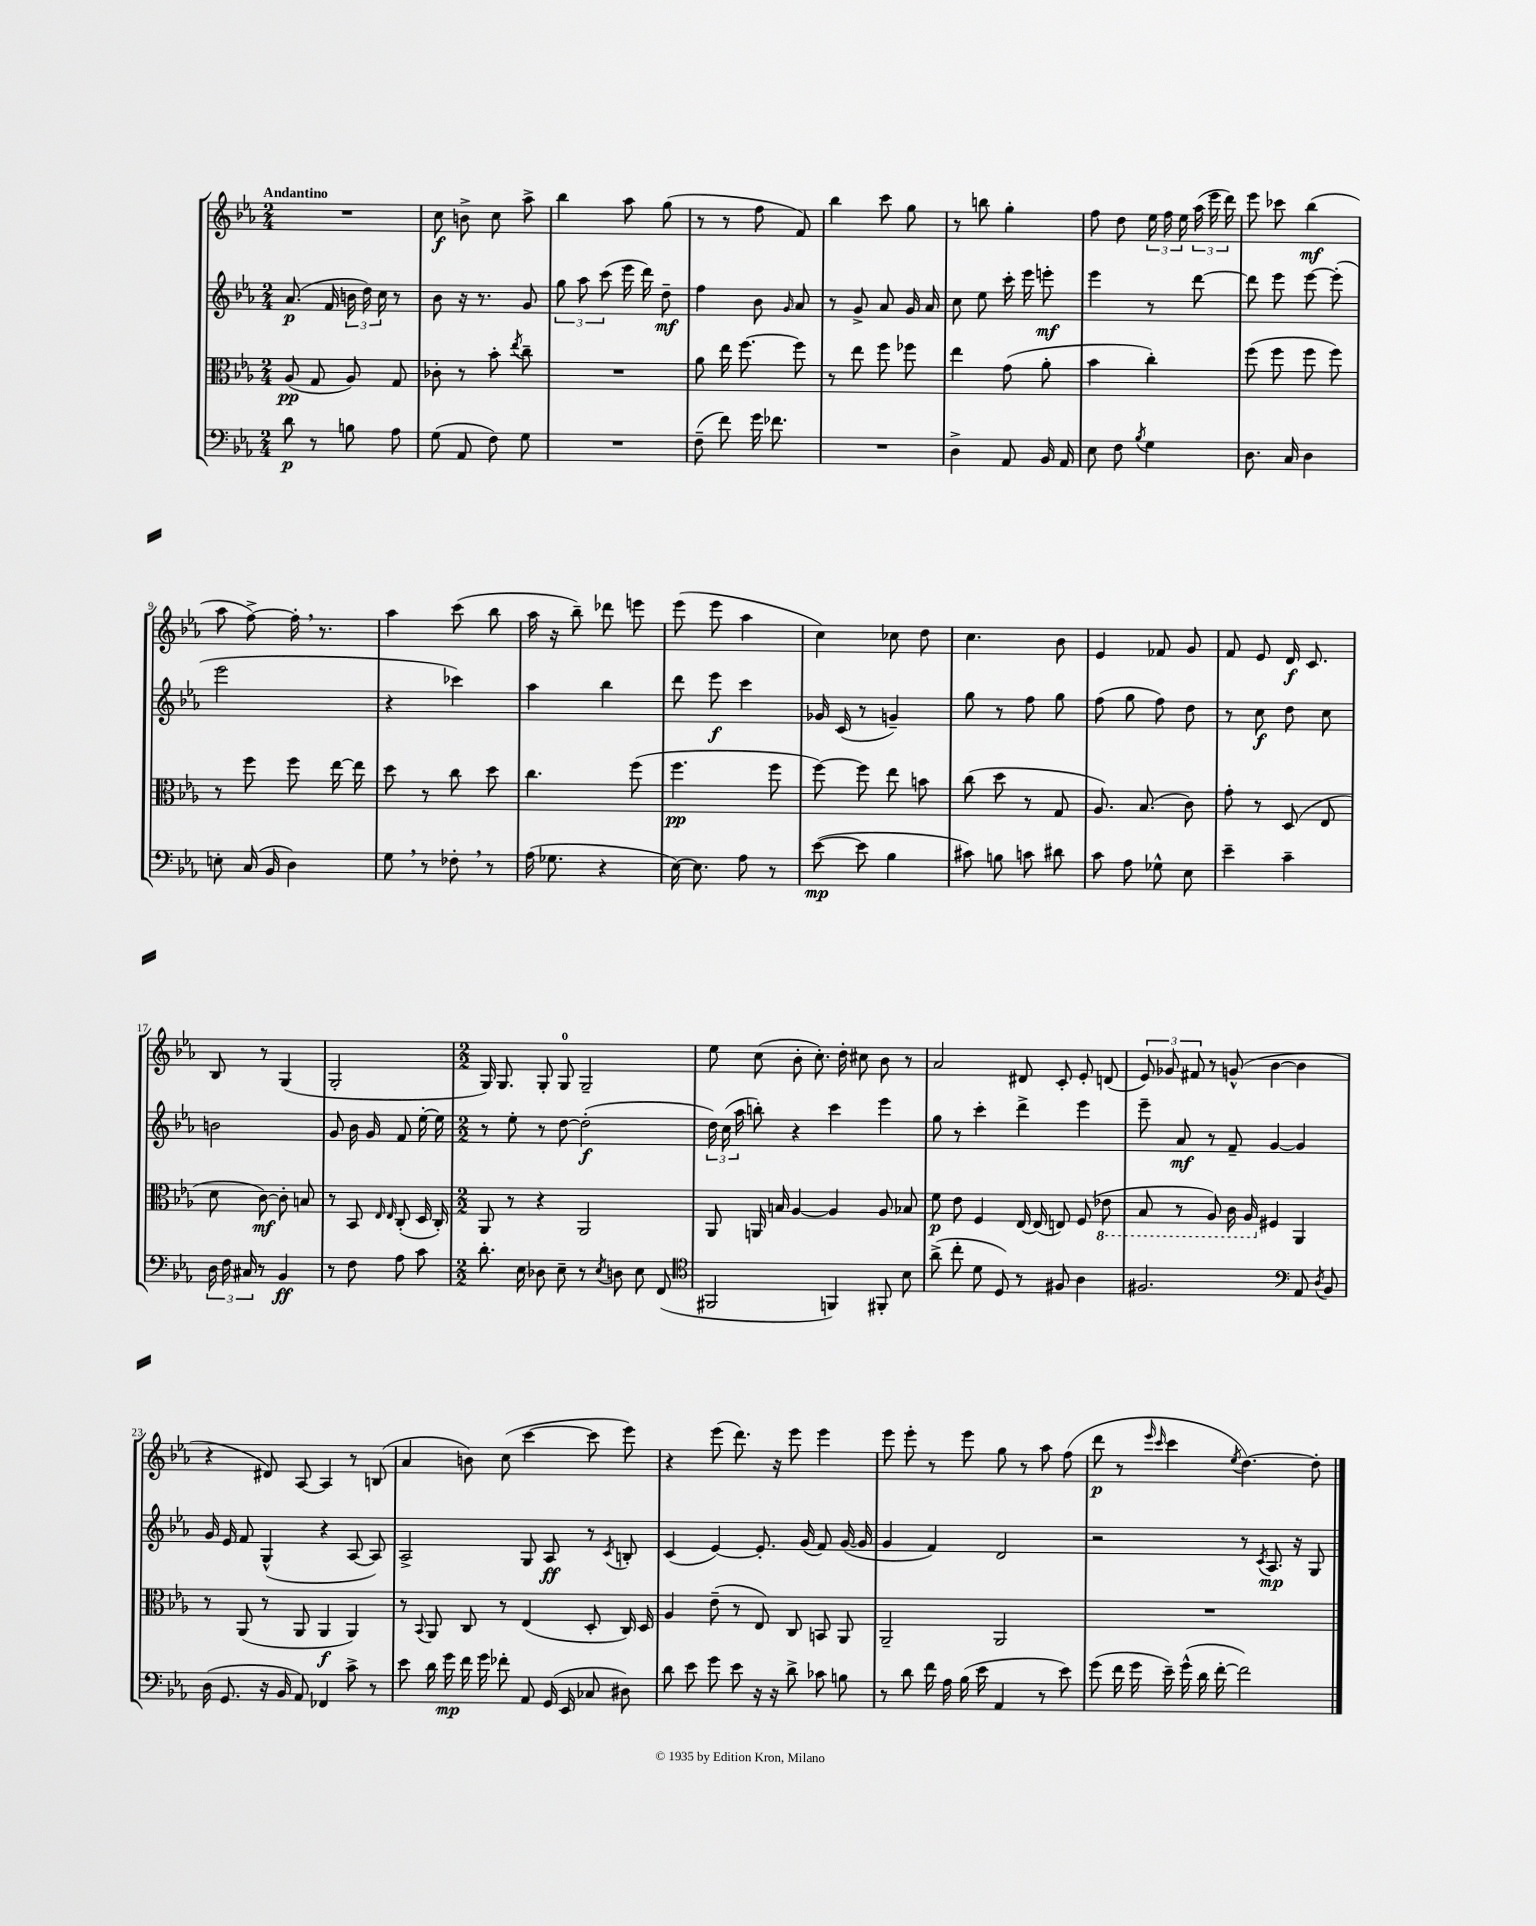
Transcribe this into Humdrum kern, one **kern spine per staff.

**kern	**kern	**kern	**kern
*staff4	*staff3	*staff2	*staff1
*clefF4	*clefC3	*clefG2	*clefG2
*k[b-e-a-]	*k[b-e-a-]	*k[b-e-a-]	*k[b-e-a-]
*M2/4	*M2/4	*M2/4	*M2/4
8d\	(8A-/	(8.a-/	2r
8r	8G/	.	.
.	.	16f/	.
8B\	8A-/)	24b\	.
.	.	24dd\)	.
.	.	24cc\	.
8A-\	8G/	8r	.
=	=	=	=
(8G\	8c-'\	8b-\	8cc\
8AA-/	8r	16r	8b^\
.	.	8.r	.
8F\)	8b-'\	.	8cc\
.	8qee-/	.	.
8G\	8cc~\	8g/	8aa-^\
=	=	=	=
2r	2r	12gg\	4bb-\
.	.	12aa-\	.
.	.	(12ccc\	.
.	.	16eee-\	8aa-\
.	.	16ddd\)	.
.	.	8dd~\	(8gg\
=	=	=	=
(8F~\	8a-\	4ff\	8r
8f\)	16ee-\	.	8r
.	[8.ff\	.	.
16g\	.	8b-\	8ff\
8.f-\	.	.	.
.	.	16qqg/	.
.	8ff\]	8a-/	8f/)
=	=	=	=
2r	8r	8r	4bb-\
.	8ee-\	8g^/	.
.	8ff\	8a-/	8ccc\
.	8ff-\	16g/	8gg\
.	.	16a-/	.
=	=	=	=
4D^\	4ee-\	8cc\	8r
.	.	8ee-\	8bb\
8AA-/	(8g\	16ccc'\	4gg'\
.	.	16eee-\	.
16BB-/	8a-'\	8eee'\	.
16AA-/	.	.	.
=	=	=	=
8E-\	4b-\	4eee-\	8ff\
8F\	.	.	8dd\
8qB-/	.	.	.
4G\	4cc'\)	8r	24ee-\
.	.	.	24ff\
.	.	.	24ee-\
.	.	[8ddd\	(24aa-\
.	.	.	24eee-\
.	.	.	24ddd\)
=	=	=	=
8.D\	(8ff\	8ddd\]	8eee-\
.	8ff\	8eee-\	8ccc-\
16C/	.	.	.
4D\	8ff\	[8eee-\	(4bb-\
.	8ff\)	(8eee-'\]	.
=	=	=	=
8E'\	8r	2eee-\	8aa-\
(16C/	8ff\	.	[8ff^\)
16BB-/	.	.	.
4D\)	8ff\	.	16ff'\]
.	.	.	8.r
.	[16ee-\	.	.
.	16ee-\]	.	.
=	=	=	=
8G\	8dd\	4r	4aa-\
8r	8r	.	.
8F-'\	8cc\	4ccc-\)	(8ccc\
8r	8dd\	.	8bb-\
=	=	=	=
(16A-\	4.cc\	4aa-\	16aa-\
8.G-\	.	.	16r
.	.	.	8bb-~\)
4r	.	4bb-\	8ddd-\
.	(8ff\	.	8eee\
=	=	=	=
[16E-\)	4.ff\	8ddd\	(8eee-\
8.E-\]	.	.	.
.	.	8eee-\	8eee-\
8A-\	.	4ccc\	4aa-\
8r	8ff\	.	.
=	=	=	=
([8e-\	[8ff\)	16g-/	4cc\)
.	.	(16c/	.
8e-\]	8ff\]	8r	.
4B-\	8ee-\	4g~/)	8cc-\
.	8b\	.	8dd\
=	=	=	=
8c#\)	(8cc\	8gg\	4.cc\
8B\	8dd\	8r	.
8c\	8r	8ff\	.
8d#\	8G/	8gg\	8b-\
=	=	=	=
8c\	8.A-/)	(8ff\	4e-/
8A-\	.	8gg\	.
.	(8.B-/	.	.
8G-^^\	.	8ff\)	8f-/
8E-\	8c\)	8dd\	8g/
=	=	=	=
4e-~\	8g'\	8r	8f/
.	8r	8cc\	8e-/
4c~\	(8D/	8dd\	16d/
.	.	.	8.c/
.	8E-/	8cc\	.
=	=	=	=
24D\	8d\	2b\	8B-/
24F\	.	.	.
24C#/	.	.	.
8r	[8c\)	.	8r
4BB-/	8c'\]	.	(4G/
.	8B/	.	.
=	=	=	=
8r	8r	8g/	2G'/
8F\	8BB-/	16b-\	.
.	.	16g/	.
.	16qqE-/	.	.
.	16qqE-/	.	.
8A-\	(8C'/	8f/	.
8c\	16D/	[16ee-'\	.
.	16C'/)	16ee-\]	.
=	=	=	=
*M2/2	*M2/2	*M2/2	*M2/2
8.d'\	8AA-/	8r	16G/)
.	.	.	8.G/
.	8r	8ee-'\	.
16E-\	.	.	.
8D-\	4r	8r	8G'/
8E-~\	.	[8dd\	8G/
8r	2AA-/	(2dd'\]	2G~/
8qE-/	.	.	.
8D\	.	.	.
8E-\	.	.	.
(8FF/	.	.	.
=	=	=	=
*clefC4	*	*	*
2FF#/	8AA-/	24dd\)	8ee-\
.	.	(24cc\	.
.	.	24aa-\	.
.	16AA/	8bb'\)	(8cc\
.	16B/	.	.
.	[4A-/	4r	8b-'\
.	.	.	8.cc'\)
4FF/)	4A-/]	4ccc\	.
.	.	.	16dd'\
.	.	.	8cc#\
8FF#'/	8A-/	4eee-\	8b-\
8B-\	8B-/	.	8r
=	=	=	=
(8a-^\	8f\	8gg\	2a-/
8cc'\	8e-\	8r	.
8d\	4F/	4ccc'\	.
8D/)	.	.	.
8r	[16E-/	4ddd^\	8d#/
.	(16E-/]	.	.
8F#/	8E/)	.	8c'/
4A-\	(8F/	4eee-\	8e-'/
.	8E-\	.	(8d/
=	=	=	=
2.F#/	8BB-/	8eee-~\	12e-/)
.	.	.	12g-/
.	8r	8a-/	.
.	.	.	12f#/
.	8AA-/)	8r	8r
.	16C\	8f~/	(8g^^/
.	16AA-/	.	.
.	4F#/	[4g/	[4b-\
*clefF4	*	*	*
8AA-/	4AA-/	4g/]	4b-\]
8qD/	.	.	.
8BB-/	.	.	.
=	=	=	=
(16D\	8r	16g/	4r
8.GG/	.	16e-/	.
.	(8AA-/	8f/	.
16r	8r	(4G^^/	8d#/)
16BB-/	.	.	.
8AA-/)	8AA-/	.	[8A-/
4FF-/	4AA-/	4r	4A-/]
8c^\	4AA-/)	[8A-/	8r
8r	.	8A-/])	(8B/
=	=	=	=
8e-\	8r	2A-^/	4a-/
.	8qqBB-/	.	.
16d\	8AA-/	.	.
16g\	.	.	.
16f\	8C/	.	8b\)
16g\	.	.	.
8f-'\	8r	.	(8cc\
8AA-/	(4E-/	8G/	[4ccc\
(16GG/	.	8A-/	.
16EE-/	.	.	.
8C-/	8D'/	8r	8ccc\]
.	.	8qc/	.
8D#\)	16C/)	8B'/	8eee-\)
.	16D/	.	.
=	=	=	=
8d\	4A-/	(4c/	4r
8e-\	.	.	.
8g\	(8e-~\	[4e-/)	(8eee-\
8e-\	8r	.	8.ddd\)
16r	8E-/)	8.e-'/]	.
16r	.	.	16r
8d^\	8C/	.	8eee-\
.	.	(16g/	.
8c-\	8BB/	8f/)	4eee-\
8B\	8AA-/	([16g/	.
.	.	16g/]	.
=	=	=	=
8r	2AA-~/	4g/	8eee-\
8d\	.	.	8eee-'\
16f\	.	4f/)	8r
16A-\	.	.	.
(16B-\	.	.	8eee-\
16e-\	.	.	.
4AA-/	2AA-/	2d/	8gg\
.	.	.	8r
8r	.	.	8aa-\
8e-\)	.	.	(8ff\
=	=	=	=
(8g\	1r	2r	8ddd\
16f\	.	.	8r
16g\	.	.	.
.	.	.	16qqeee-/
.	.	.	16qqccc/
16e-~\)	.	.	4ccc\
(16g^^\	.	.	.
16d\	.	.	.
[16f'\	.	.	.
.	.	.	8qee-/
2f\])	.	8r	[4.dd\)
.	.	8qc/	.
.	.	8.A-/	.
.	.	16r	.
.	.	8G/	8dd'\]
==	==	==	==
*-	*-	*-	*-
